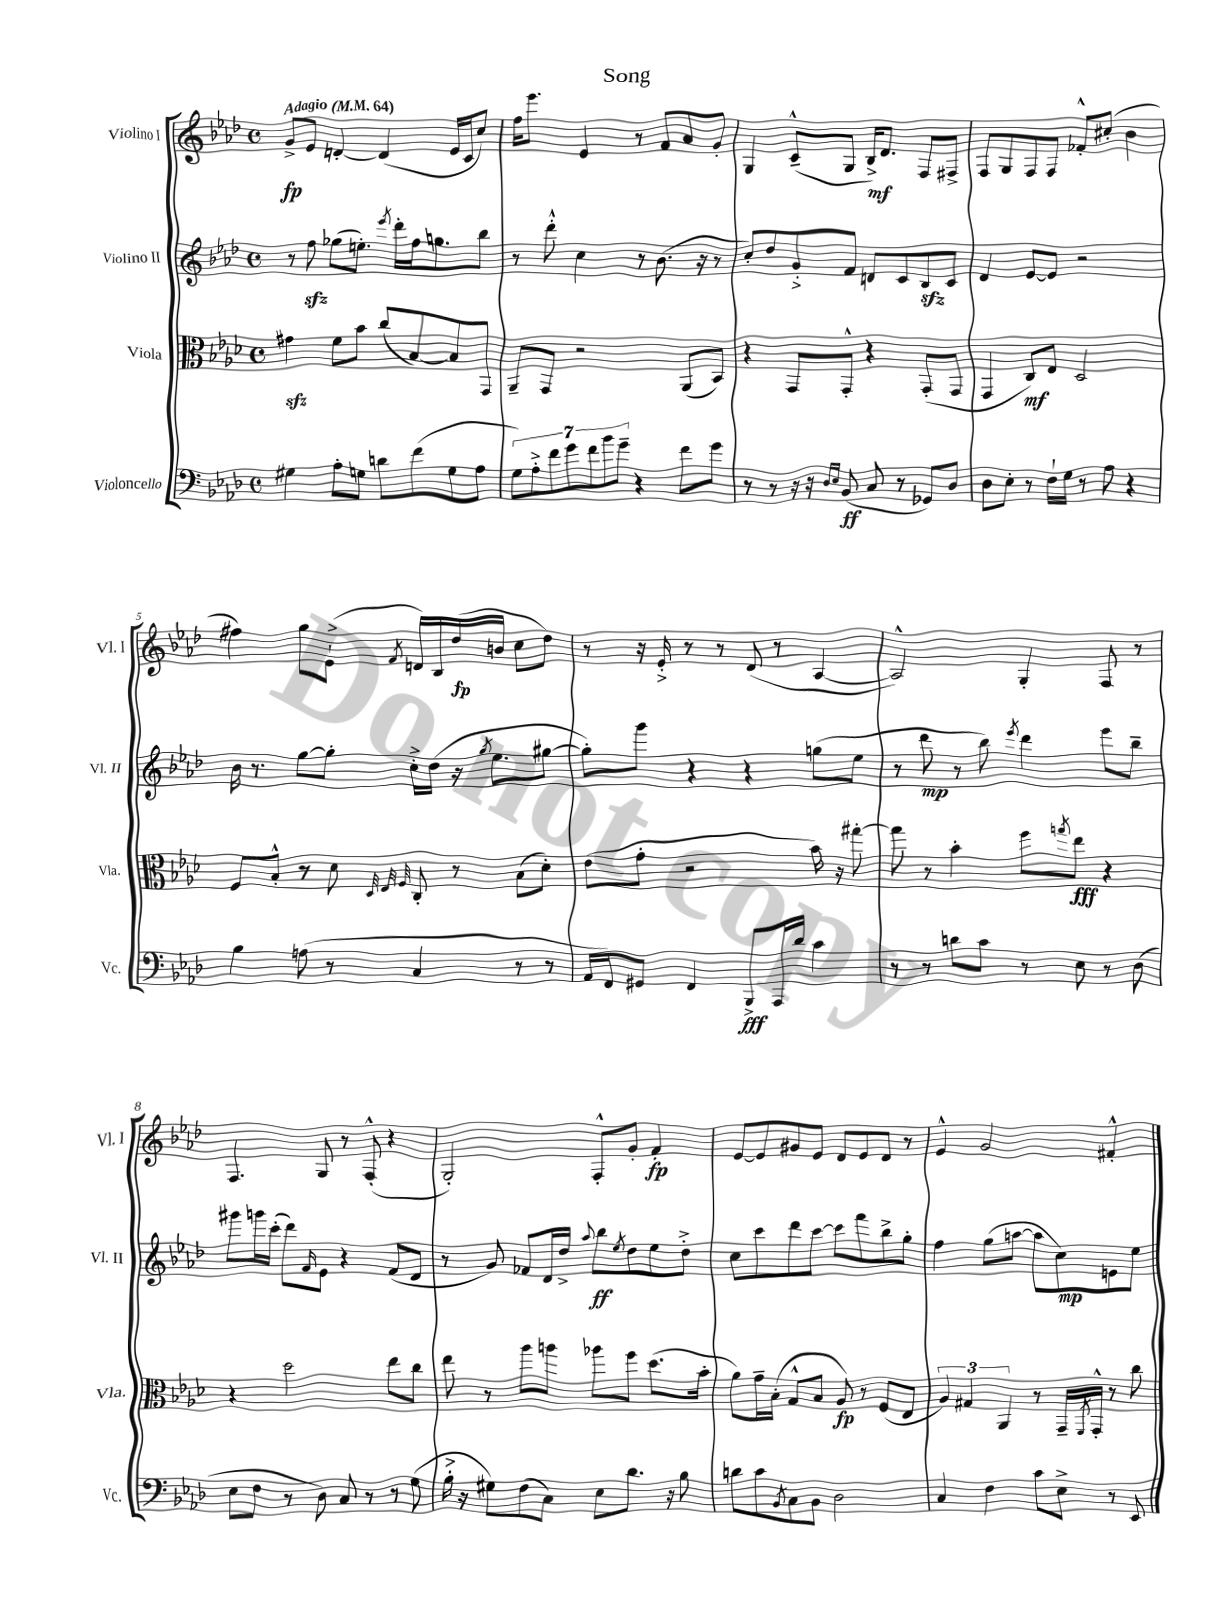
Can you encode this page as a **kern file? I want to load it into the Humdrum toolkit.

**kern	**kern	**kern	**kern
*staff4	*staff3	*staff2	*staff1
*clefF4	*clefC3	*clefG2	*clefG2
*k[b-e-a-d-]	*k[b-e-a-d-]	*k[b-e-a-d-]	*k[b-e-a-d-]
*M4/4	*M4/4	*M4/4	*M4/4
*met(c)	*met(c)	*met(c)	*met(c)
*MM64	*MM64	*MM64	*MM64
4G#	4g#	8r	8g^
.	.	8ff	8e-
8A-'	8f	(8gg-	[4d'
8G	8b-	8.ee')	.
8d	(8cc	.	(4d]
.	.	8qeee-	.
.	.	16ddd-'	.
(8f	[8B-)	16ff	.
.	.	8.gg	.
8G	8B-]	.	16e-
.	.	.	16c
8A-	8GG	8bb-	8cc)
=	=	=	=
14G)	8AA-~	8r	16ff
.	.	.	8.eee-
14A-'^	.	.	.
.	8GG	8ddd-'^^	.
14f	.	.	.
14g	.	.	.
.	2r	4cc	4e-
14f	.	.	.
14b-	.	.	.
14g~	.	.	.
4r	.	8r	8r
.	.	(8.b-	8f
8f	(8AA-	.	8a-
.	.	16r	.
8g	8BB-)	8r	8g'
=	=	=	=
8r	4r	8cc')	4G
8r	.	8dd-	.
16r	8GG	8g'^	(8c~^^
16r	.	.	.
16qqD-	.	.	.
16qqE-	.	.	.
(8BB-	8GG'^^	8f	8G
8C	4r	8d	16B-^)
.	.	.	8.d-
8r	.	8c	.
8GG-)	(8GG'	8B-	8F
8D-	8GG	8c	8F#^
=	=	=	=
8D-	4GG	4d-	8F
8E-'	.	.	8G
8r	8C)	[8e-	8F
16F`	8E-	8e-]	8F
16G	.	.	.
8r	2D-	2r	8f-'^^
8A-	.	.	(8cc#'
4r	.	.	4b-
=	=	=	=
4B-	8F	16b-	4ff#)
.	.	8.r	.
.	8B-'^^	.	.
(8A	8r	[8gg	8gg
8r	8d-	8gg']	(8e-`^
.	32qqD-	.	.
.	32qqE-	.	.
.	32qqF	.	8qf
4C	8C'	16cc'^	16d)
.	.	(16dd-	16B-
.	8r	16r	(16dd-
.	.	8qgg	.
.	.	8.ee-	16b
8r	(8B-	.	8cc
8r	8d-')	[8gg#	8dd-)
=	=	=	=
16AA-	(8e-	8gg#'])	8r
16FF)	.	.	.
8GG#	8g'	8ggg	16r
.	.	.	16e-'^
4FF	2r	4r	8r
.	.	.	8r
8BBB-^	.	4r	(8d-
16AAA-	.	.	8r
16d-	.	.	.
4c	16b-)	(8gg	[4A-
.	16r	.	.
.	[8gg#'	8ee-	.
=	=	=	=
8r	8gg#]	8r	2A-^^])
8r	8r	8ddd-	.
8d	4b-'	8r	.
8c	.	8bb-)	.
.	.	8qeee-	.
8r	8ff	4ddd-	4G'
.	8qgg	.	.
8E-	8ee-	.	.
8r	4r	8eee-	8F
(8D-	.	8bb-~	8r
=	=	=	=
8E-	4r	8ggg#	4.F
8F	.	16ggg	.
.	.	(16ccc'	.
8r	2dd-	8ddd-)	.
.	.	16qqf	.
8D-)	.	8e-	8G
8C	.	4r	8r
8r	.	.	(8F'^^
8r	8ee-	(8f	4r
(8G	8cc	8d-	.
=	=	=	=
16B-'^	8ee-	8r	2G')
16r	.	.	.
8G#)	8r	8g)	.
(8F	8aa-	8f-	.
8C)	8aa	16d-	.
.	.	16dd-^	.
.	.	8qqaa-	.
8E-	8aa-	8bb-	8F'^^
.	.	8qee-	.
8.d-	8ff	8dd-	8g'
.	(8.dd-	8ee-	4f'
16r	.	.	.
8B-	.	8dd-'^	.
.	16b-'	.	.
=	=	=	=
8d	8a-)	8cc	[8e-
8c	16g~	8ccc	8e-]
.	(16B-'	.	.
8qBB-	.	.	.
8C	8G^^	8ddd-	8g#
8BB-	8B-	[8ccc	8e-
2D-	8A-)	8ccc]	8d-
.	8r	8fff	8e-
.	(8F	8bb-^	8d-
.	8E-	8gg'	8r
=	=	=	=
4C	6A-)	4ff	4e-^^
.	6G#	.	.
4F	.	(8gg	2g
.	6AA-	.	.
.	.	[8aa	.
8c	8r	8aa]	.
8E-^	16GG~	8cc)	.
.	8qFF	.	.
.	16GG'^^	.	.
8r	8r	8e	4f#'^^
8EE-	8cc	8ee-	.
==	==	==	==
*-	*-	*-	*-
